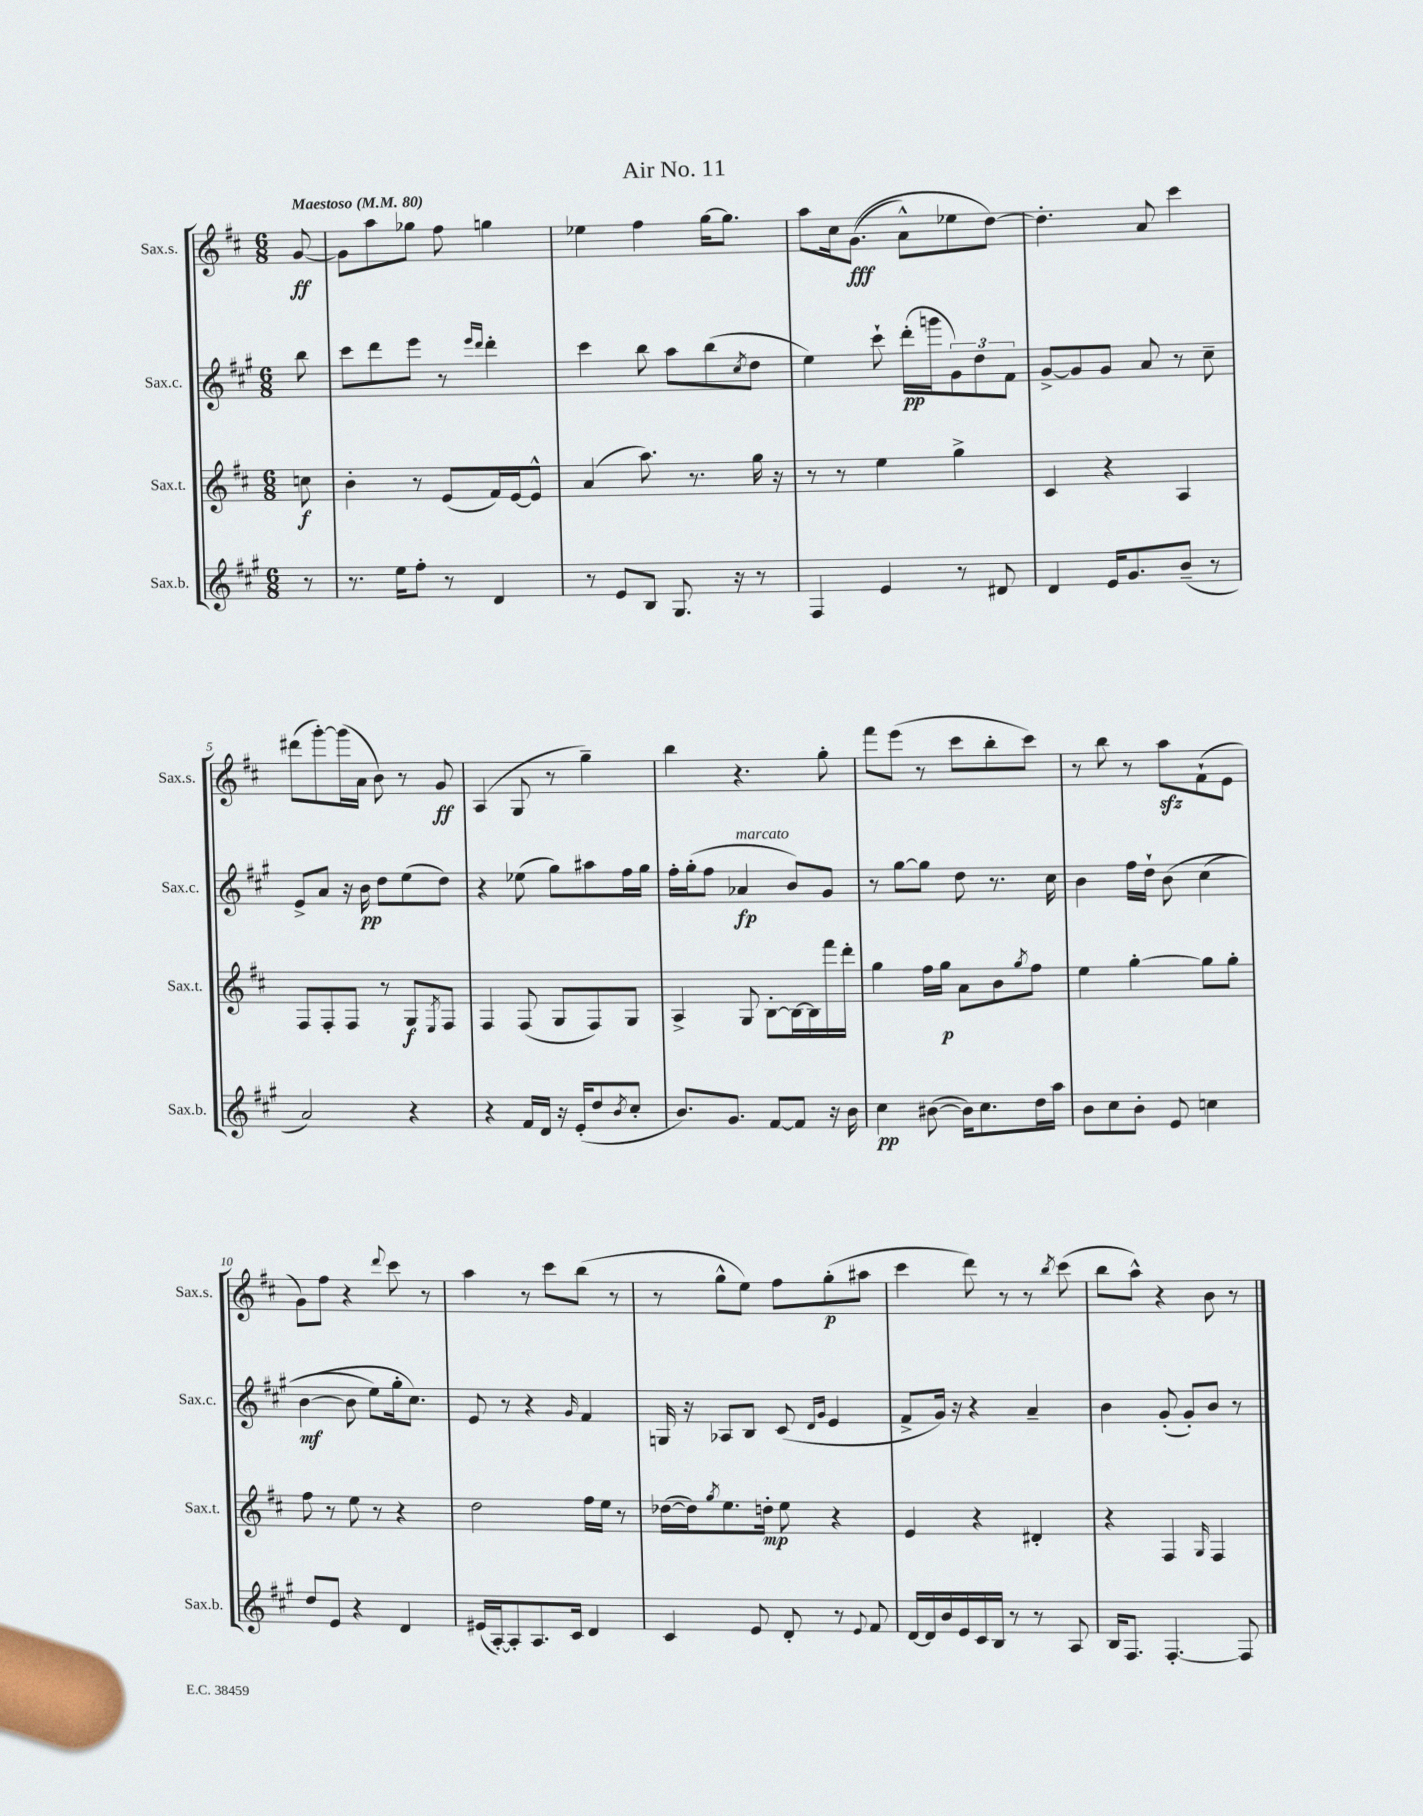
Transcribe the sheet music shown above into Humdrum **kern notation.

**kern	**dynam	**kern	**dynam	**kern	**dynam	**kern	**dynam
*part4	*part4	*part3	*part3	*part2	*part2	*part1	*part1
*staff4	*staff4	*staff3	*staff3	*staff2	*staff2	*staff1	*staff1
*I"Sax.b.	*	*I"Sax.t.	*	*I"Sax.c.	*	*I"Sax.s.	*
*I'Sax.b.	*	*I'Sax.t.	*	*I'Sax.c.	*	*I'Sax.s.	*
*clefG2	*	*clefG2	*	*clefG2	*	*clefG2	*
*k[f#c#g#]	*	*k[f#c#]	*	*k[f#c#g#]	*	*k[f#c#]	*
*M6/8	*	*M6/8	*	*M6/8	*	*M6/8	*
*MM80	*	*MM80	*	*MM80	*	*MM80	*
=	=	=	=	=	=	=	=
!	!	!	!	!	!	!LO:TX:a:B:t=Maestoso	!
8r	.	8ccn\	f	8bb\	.	[8g/	ff
=1	=1	=1	=1	=1	=1	=1	=1
8.r	.	4b'\	.	8ccc#\L	.	8g\L]	.
.	.	.	.	8ddd\	.	8aa\	.
16ee\KL	.	.	.	.	.	.	.
8ff#'\J	.	8r	.	8eee\J	.	8gg-X\J	.
8r	.	(8e/L	.	8r	.	8ff#\	.
.	.	.	.	16qqeee/LL	.	.	.
.	.	.	.	16qqddd/JJ	.	.	.
4d/	.	16f#/L)	.	4ddd'\	.	4ggn\	.
.	.	[16e/J	.	.	.	.	.
.	.	8e^^/J]	.	.	.	.	.
=2	=2	=2	=2	=2	=2	=2	=2
8r	.	(4a/	.	4ccc#\	.	4ee-X\	.
8e/L	.	.	.	.	.	.	.
8B/J	.	8.aa\)	.	8bb\	.	4ff#\	.
8.G#/	.	.	.	8aa\L	.	.	.
.	.	8.r	.	.	.	.	.
.	.	.	.	(8bb\	.	[16gg\KL	.
16r	.	.	.	.	.	8.gg\J]	.
.	.	.	.	8qcc#/	.	.	.
8r	.	16gg\	.	8dd\J	.	.	.
.	.	16r	.	.	.	.	.
=3	=3	=3	=3	=3	=3	=3	=3
4F#/	.	8r	.	4ee\)	.	8aa\L	.
.	.	8r	.	.	.	16cc#\k	.
.	.	.	.	.	.	((8.g\J	fff
4e/	.	4ee\	.	8ccc#`\	.	.	.
.	.	.	.	(16ddd'\LL	pp	8a^^\L)	.
.	.	.	.	16gggn\J	.	.	.
8r	.	4gg^\	.	12g#\)	.	8ee-X\	.
.	.	.	.	12dd\	.	.	.
8d#X/	.	.	.	.	.	[8dd\J)	.
.	.	.	.	12f#\J	.	.	.
=4	=4	=4	=4	=4	=4	=4	=4
4d/	.	4c#/	.	[8g#^/L	.	4.dd'\]	.
.	.	.	.	8g#/]	.	.	.
16e/KL	.	4r	.	8g#/J	.	.	.
8.g#/	.	.	.	.	.	.	.
.	.	.	.	8a/	.	8a/	.
(8b~/J	.	4A/	.	8r	.	4ccc#\	.
8r	.	.	.	8cc#~\	.	.	.
!!LO:LB:g=z
=5	=5	=5	=5	=5	=5	=5	=5
2a/)	.	8F#/L	.	8e^/L	.	(8ddd#X\L	.
.	.	8F#'/	.	8a/J	.	[8ggg'\)	.
.	.	8F#/J	.	16r	.	(16ggg\L]	.
.	.	.	.	16b\	pp	16a\JJ	.
.	.	8r	.	8dd\L	.	8b\)	.
4r	.	8G/L	f	(8ee\	.	8r	.
.	.	8qE/	.	.	.	.	.
.	.	8F#/J	.	8dd\J)	.	8g/	ff
=6	=6	=6	=6	=6	=6	=6	=6
4r	.	4F#/	.	4r	.	(4A/	.
16f#/LL	.	(8F#/	.	(8ee-X\	.	8G/	.
16d/JJ	.	.	.	.	.	.	.
16r	.	8G/L	.	8gg#\L)	.	8r	.
(16e'/KL	.	.	.	.	.	.	.
8dd/	.	8F#/)	.	8aa#X\	.	4gg~\)	.
8qb/	.	.	.	.	.	.	.
8cc#'/J	.	8G/J	.	16ff#\L	.	.	.
.	.	.	.	16gg#\JJ	.	.	.
=7	=7	=7	=7	=7	=7	=7	=7
8.b/L)	.	4A^/	.	16ff#'\LL	.	4bb\	.
.	.	.	.	(16gg#'\J	.	.	.
.	.	.	.	8ff#\J	.	.	.
8.g#/J	.	.	.	.	.	.	.
!	!	!	!	!LO:TX:a:i:t=marcato	!	!	!
.	.	8G/	.	4a-X/	fp	4.r	.
[8f#/L	.	[8B'\L	.	.	.	.	.
8f#/J]	.	16B\L_	.	8b/L)	.	.	.
.	.	16B\]	.	.	.	.	.
16r	.	16fff#\	.	8g#/J	.	8gg'\	.
16b\	.	16ddd'\JJ	.	.	.	.	.
=8	=8	=8	=8	=8	=8	=8	=8
4cc#\	pp	4gg\	.	8r	.	8fff#\L	.
.	.	.	.	[8gg#\L	.	(8eee\J	.
([8b#X\	.	16ff#\LL	.	8gg#\J]	.	8r	.
.	.	16gg\JJ	p	.	.	.	.
16b#\KL])	.	8a\L	.	8dd\	.	8ccc#\L	.
8.cc#\	.	.	.	.	.	.	.
.	.	8b\	.	8.r	.	8bb'\	.
.	.	8qgg/	.	.	.	.	.
16dd\L	.	8ff#\J	.	.	.	8ccc#\J)	.
16aa\JJ	.	.	.	16cc#\	.	.	.
=9	=9	=9	=9	=9	=9	=9	=9
8b\L	.	4ee\	.	4b\	.	8r	.
8cc#\	.	.	.	.	.	8bb\	.
8b'\J	.	[4gg'\	.	16ff#\LL	.	8r	.
.	.	.	.	16dd`\JJ	.	.	.
8e/	.	.	.	(8b\	.	8aazz\L	.
4ccn\	.	8gg\L]	.	(4cc#\	.	(8f#`\	.
.	.	8gg'\J	.	.	.	8e\J	.
!!LO:LB:g=z
=10	=10	=10	=10	=10	=10	=10	=10
8dd/L	.	8ff#\	.	[4b\	mf	8g\L)	.
8e/J	.	8r	.	.	.	8ff#\J	.
4r	.	8ee\	.	8b\]	.	4r	.
.	.	8r	.	8ee\L)	.	.	.
.	.	.	.	.	.	8qqddd/	.
4d/	.	4r	.	16gg#'\k	.	8ccc#\	.
.	.	.	.	8.cc#\J)	.	.	.
.	.	.	.	.	.	8r	.
=11	=11	=11	=11	=11	=11	=11	=11
(16e#X/LL	.	2dd\	.	8e/	.	4aa\	.
[16A'/J)	.	.	.	.	.	.	.
8A'/]	.	.	.	8r	.	.	.
8.A/	.	.	.	4r	.	8r	.
.	.	.	.	.	.	8ccc#\L	.
16c#/Jk	.	.	.	.	.	.	.
.	.	.	.	16qqg#/	.	.	.
4d/	.	16ff#\LL	.	4f#/	.	(8bb\J	.
.	.	16ee\JJ	.	.	.	.	.
.	.	8r	.	.	.	8r	.
=12	=12	=12	=12	=12	=12	=12	=12
4c#/	.	([16dd-X\LL	.	16Gn/	.	8r	.
.	.	16dd-\J])	.	16r	.	.	.
.	.	8qgg/	.	.	.	.	.
.	.	8.ee\	.	8A-X/L	.	8gg^^\L	.
8e/	.	.	.	8B/J	.	8ee\J)	.
.	.	16ddn'\Jk	mp	.	.	.	.
8d'/	.	8ee\	.	(8c#/	.	8ff#\L	.
.	.	.	.	16qqd/LL	.	.	.
.	.	.	.	16qqg#/JJ	.	.	.
8r	.	4r	.	4e/	.	(8gg'\	p
8qqe/	.	.	.	.	.	.	.
8f#/	.	.	.	.	.	8aa#X\J	.
=13	=13	=13	=13	=13	=13	=13	=13
[16d/LL	.	4e/	.	8f#^/L	.	4ccc#\	.
16d/]	.	.	.	.	.	.	.
16b/	.	.	.	16g#/Jk)	.	.	.
16e/	.	.	.	16r	.	.	.
16c#/	.	4r	.	4r	.	8ddd\)	.
16B/JJ	.	.	.	.	.	.	.
8r	.	.	.	.	.	8r	.
8r	.	4d#X'/	.	4a~/	.	8r	.
.	.	.	.	.	.	8qbb/	.
8A/	.	.	.	.	.	(8ccc#\	.
=14	=14	=14	=14	=14	=14	=14	=14
16B/KL	.	4r	.	4b\	.	8bb\L	.
8.F#/J	.	.	.	.	.	.	.
.	.	.	.	.	.	8aa^^\J)	.
[4.F#'/	.	4F#/	.	(8g#'/	.	4r	.
.	.	.	.	8g#'/L)	.	.	.
.	.	16qqG/	.	.	.	.	.
.	.	4F#/	.	8b/J	.	8b\	.
8F#/]	.	.	.	8r	.	8r	.
==	==	==	==	==	==	==	==
*-	*-	*-	*-	*-	*-	*-	*-
